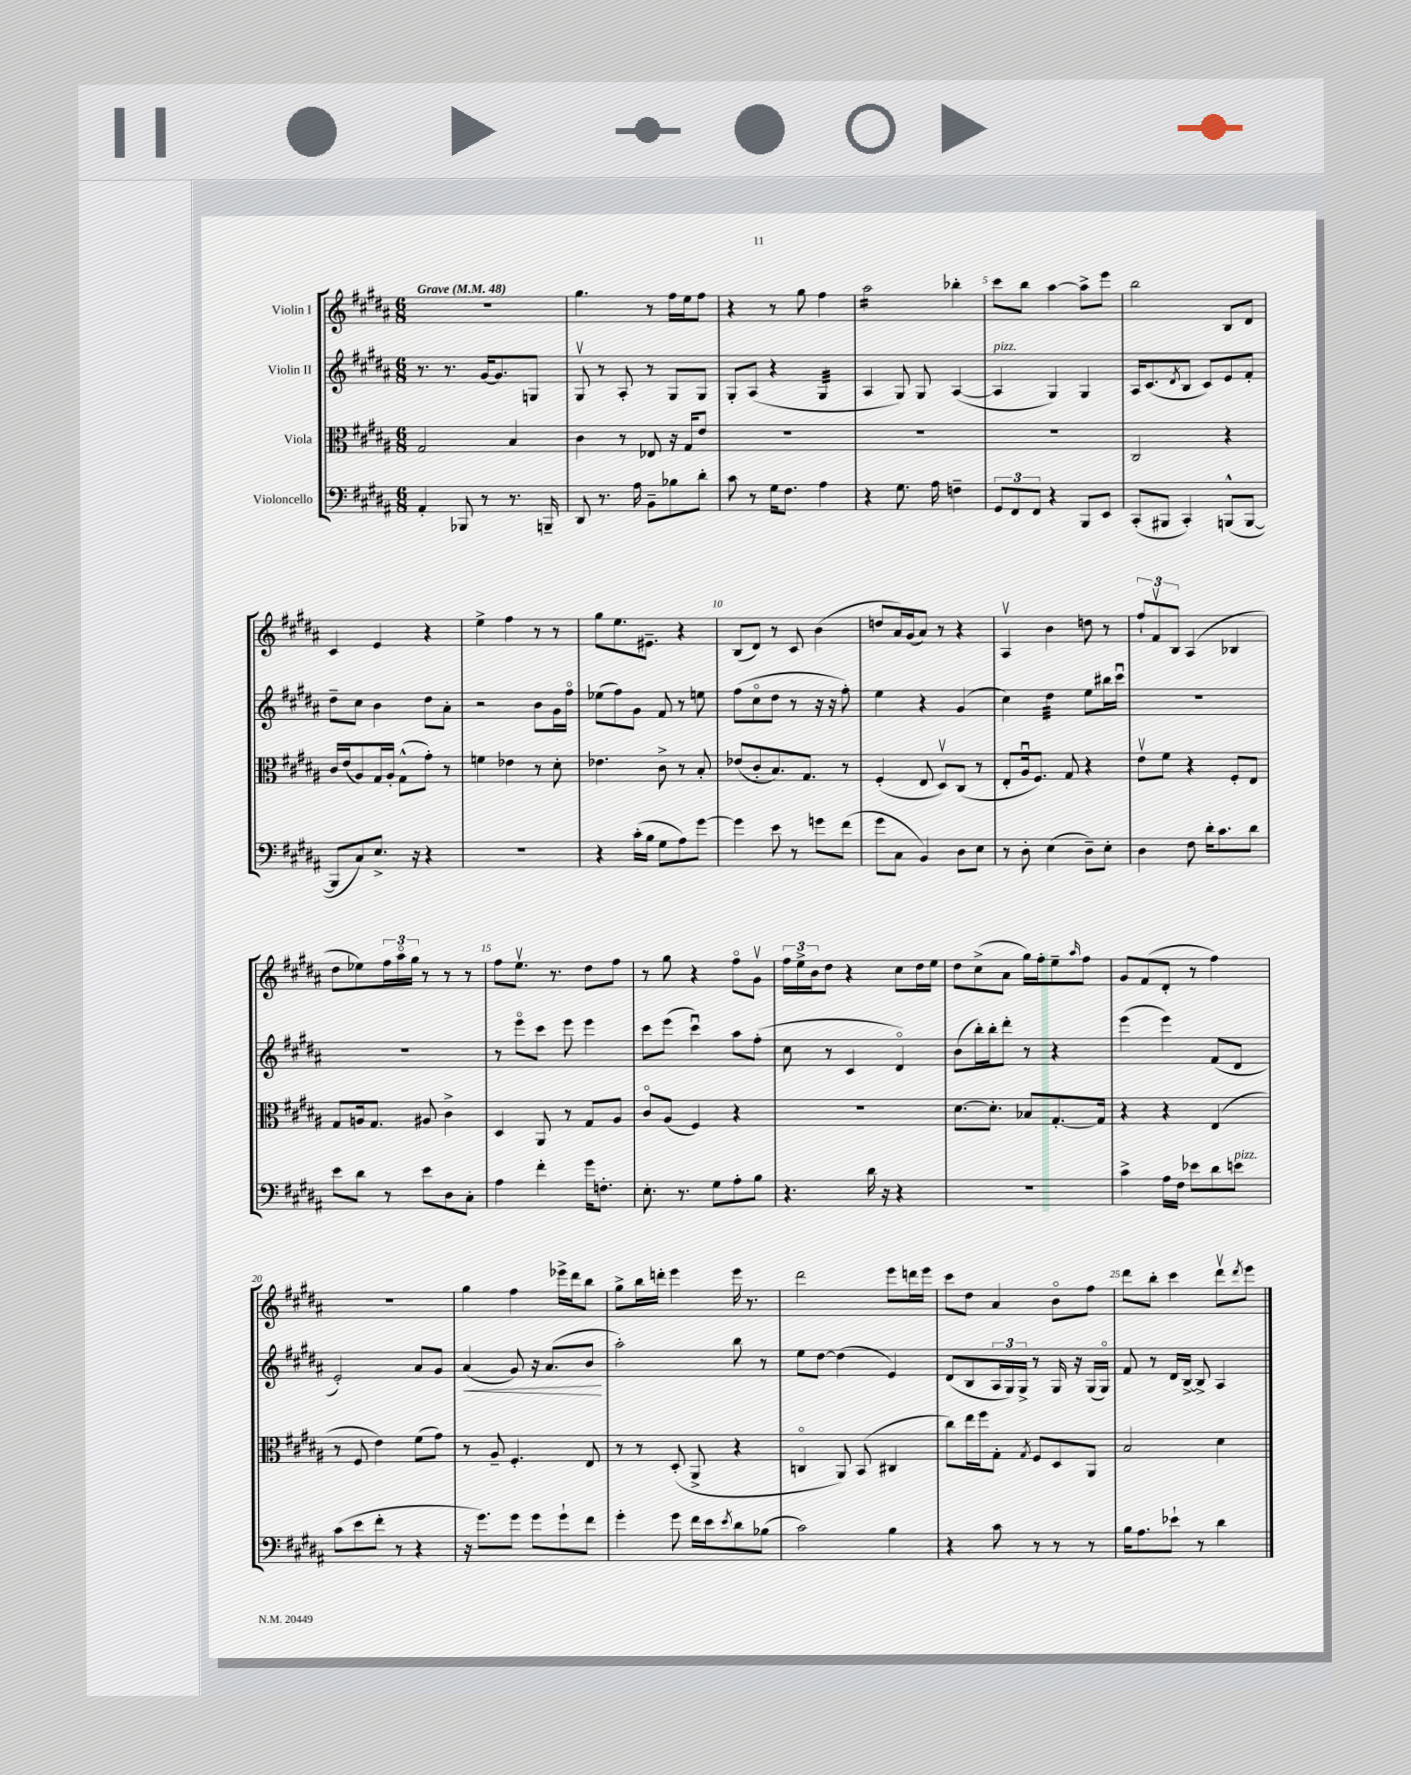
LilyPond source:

<<
\new StaffGroup <<
\new Staff = "s0" \with { instrumentName = "Violin I" } {
    \clef treble \key b \major \numericTimeSignature \time 6/8 \tempo "Grave" 4 = 48
    R2. |
    gis''4. r8 fis''16 e''16 fis''8 |
    r4 r8 gis''8 fis''4 |
    ais''2:16 bes''4-. |
    cis'''8 b''8 ais''4~ ais''8-> e'''8 |
    b''2 b8 dis'8 |
    cis'4 e'4 r4 |
    e''4-> fis''4 r8 r8 |
    gis''8 e''8. eis'8.-- r4 |
    b8( dis'8) r8 cis'8 b'4( |
    d''8 ais'16) gis'16( ais'8) r8 r4 |
    ais4\upbow b'4 d''8 r8 |
    \tuplet 3/2 { fis''8-! fis'8\upbow b8 } ais4( bes4 |
    dis''8 ees''8) \tuplet 3/2 { fis''16 ais''16\flageolet gis''16 } r8 r8 r8 |
    fis''8 e''8.\upbow r8. dis''8 fis''8 |
    r8 gis''8 r4 fis''8\flageolet gis'8\upbow |
    \tuplet 3/2 { fis''16 e''16-> b'16 } dis''8 r4 cis''8 dis''16 e''16 |
    dis''8 cis''8->( ais'8 gis''16) fis''16-. e''8-- \grace { ais''16 } fis''8 |
    gis'8 fis'8( dis'8-. r8 fis''4) |
    R2. |
    gis''4 fis''4 ees'''16-> dis'''16 b''8 |
    gis''8-> b''16 d'''16-. e'''4 e'''16 r8. |
    dis'''2 e'''8 d'''16 e'''16 |
    cis'''8 dis''8 ais'4 b'8\flageolet fis''8 |
    dis'''8 b''8-. cis'''4 dis'''8\upbow \acciaccatura { dis'''8 } e'''8 \bar "|." |
}
\new Staff = "s1" \with { instrumentName = "Violin II" } {
    \clef treble \key b \major \numericTimeSignature \time 6/8
    r8. r8. gis'16~ gis'8. g8 |
    gis8\upbow r8 ais8-. r8 gis8 gis8 |
    gis8-. ais8( r4 gis4:32 |
    ais4 gis8) gis8 ais4~( |
    ais4^\markup { \italic "pizz." } gis4) gis4 |
    ais16 cis'8.( \acciaccatura { dis'8 } b8 cis'8) e'8 fis'8-. |
    dis''8-- cis''8 b'4 dis''8 ais'8-. |
    r2 b'8 gis'16 fis''16\flageolet |
    ees''8( fis''8) gis'8 fis'8 r8 e''8 |
    fis''8( cis''8\flageolet dis''8 r8 r16 r16 fis''8-.) |
    e''4 r4 gis'4( |
    cis''4) dis''4:32 e''8 bis''16 cis'''16\downbow |
    R2. |
    R2. |
    r8 e'''8\flageolet cis'''8 e'''8 e'''4 |
    cis'''8 e'''8( cis'''4\downbow) ais''8 fis''8-.( |
    cis''8 r8 cis'4 dis'4\flageolet) |
    b'8( b''16-.) b''16-. dis'''8-. r8 r4 |
    e'''4( e'''4) fis'8( dis'8 |
    e'2-.) ais'8 gis'8 |
    ais'4\<( gis'8) r16 ais'8.( b'8\! |
    ais''2-.) b''8 r8 |
    e''8 dis''8~ dis''4( e'4) |
    dis'8( b8 \tuplet 3/2 { ais16 gis16) gis16-> } r8 gis16 r16 gis16( gis16\flageolet) |
    fis'8 r8 dis'16 b16~-> b8-> ais4 \bar "|." |
}
\new Staff = "s2" \with { instrumentName = "Viola" } {
    \clef alto \key b \major \numericTimeSignature \time 6/8
    gis2 b4 |
    cis'4 r8 ees8 r16 gis16 e'8 |
    R2. |
    R2. |
    R2. |
    cis2 r4 |
    cis'16 e'16( ais8) gis16 ais16-. gis8-^( gis'8-.) r8 |
    f'4 ees'4 r8 dis'8-. |
    ees'4. cis'8-> r8 b8-. |
    ees'8( cis'8-. b8.) gis8. r8 |
    fis4-.( e8 dis8\upbow) cis8( r8 |
    e8-. ais16\downbow fis8.) gis8 r4 |
    e'8\upbow fis'8 r4 fis8-. e8 |
    gis8 a16 gis8. ais8 cis'4-> |
    dis4 ais,8 r8 gis8 ais8 |
    cis'8\flageolet ais8( fis4) r4 |
    R2. |
    dis'8.~ dis'8.-. bes8 gis8.~-. gis16 |
    r4 r4 e4( |
    r8 fis8 e'4) fis'8( gis'8) |
    r8 ais8-- fis4.-. e8 |
    r8 r8 dis8-.( ais,8-> r4 |
    c4\flageolet ais,8) b,8( cis4 |
    cis''8) e''16 fis''16 gis8-. \acciaccatura { gis8 } fis8 dis8 ais,8 |
    b2 dis'4 \bar "|." |
}
\new Staff = "s3" \with { instrumentName = "Violoncello" } {
    \clef bass \key b \major \numericTimeSignature \time 6/8
    ais,4-. bes,,8 r8 r8. b,,16-- |
    dis,8 r8. ais16 b,8-- bes8 dis'8-. |
    cis'8 r8 gis16 fis8. ais4 |
    r4 gis8. ais16 f4-- |
    \tuplet 3/2 { gis,8 fis,8 fis,8 } r4 b,,8 e,8 |
    cis,8-.( bis,,8 cis,4-.) b,,8-^( b,,8~ |
    b,,8 cis8) e8.-> r16 r4 |
    R2. |
    r4 cis'16-.( b16 gis8 ais8) gis'8~ |
    gis'4 e'8 r8 g'8 fis'8( |
    gis'8 cis8 b,4) dis8 e8 |
    r8 dis8-. e4( dis8--) e8-. |
    dis4 fis8 dis'16-. cis'8. dis'8 |
    e'8 dis'8 r8 e'8 dis8 cis8-. |
    ais4 fis'4-. gis'16 f8.-. |
    e8.-. r8. gis8 ais8-. b8 |
    r4. dis'16 r16 r4 |
    R2. |
    cis'4-> ais16 fis16 ees'8 dis'8 e'8^\markup { \italic "pizz." } |
    cis'8( e'8 fis'8-. r8 r4 |
    r16 gis'8.) gis'8 gis'8 gis'8-! fis'8 |
    gis'4-. gis'8 fis'16 e'16 \acciaccatura { e'8 } dis'8 bes8( |
    cis'2) b4 |
    r4 cis'8 r8 r8 r8 |
    b16 ais8. ees'8-! r8 dis'4 \bar "|." |
}
>>
>>
\layout { \context { \Score \override BarNumber.break-visibility = ##(#f #t #t) barNumberVisibility = #(every-nth-bar-number-visible 5) } }
